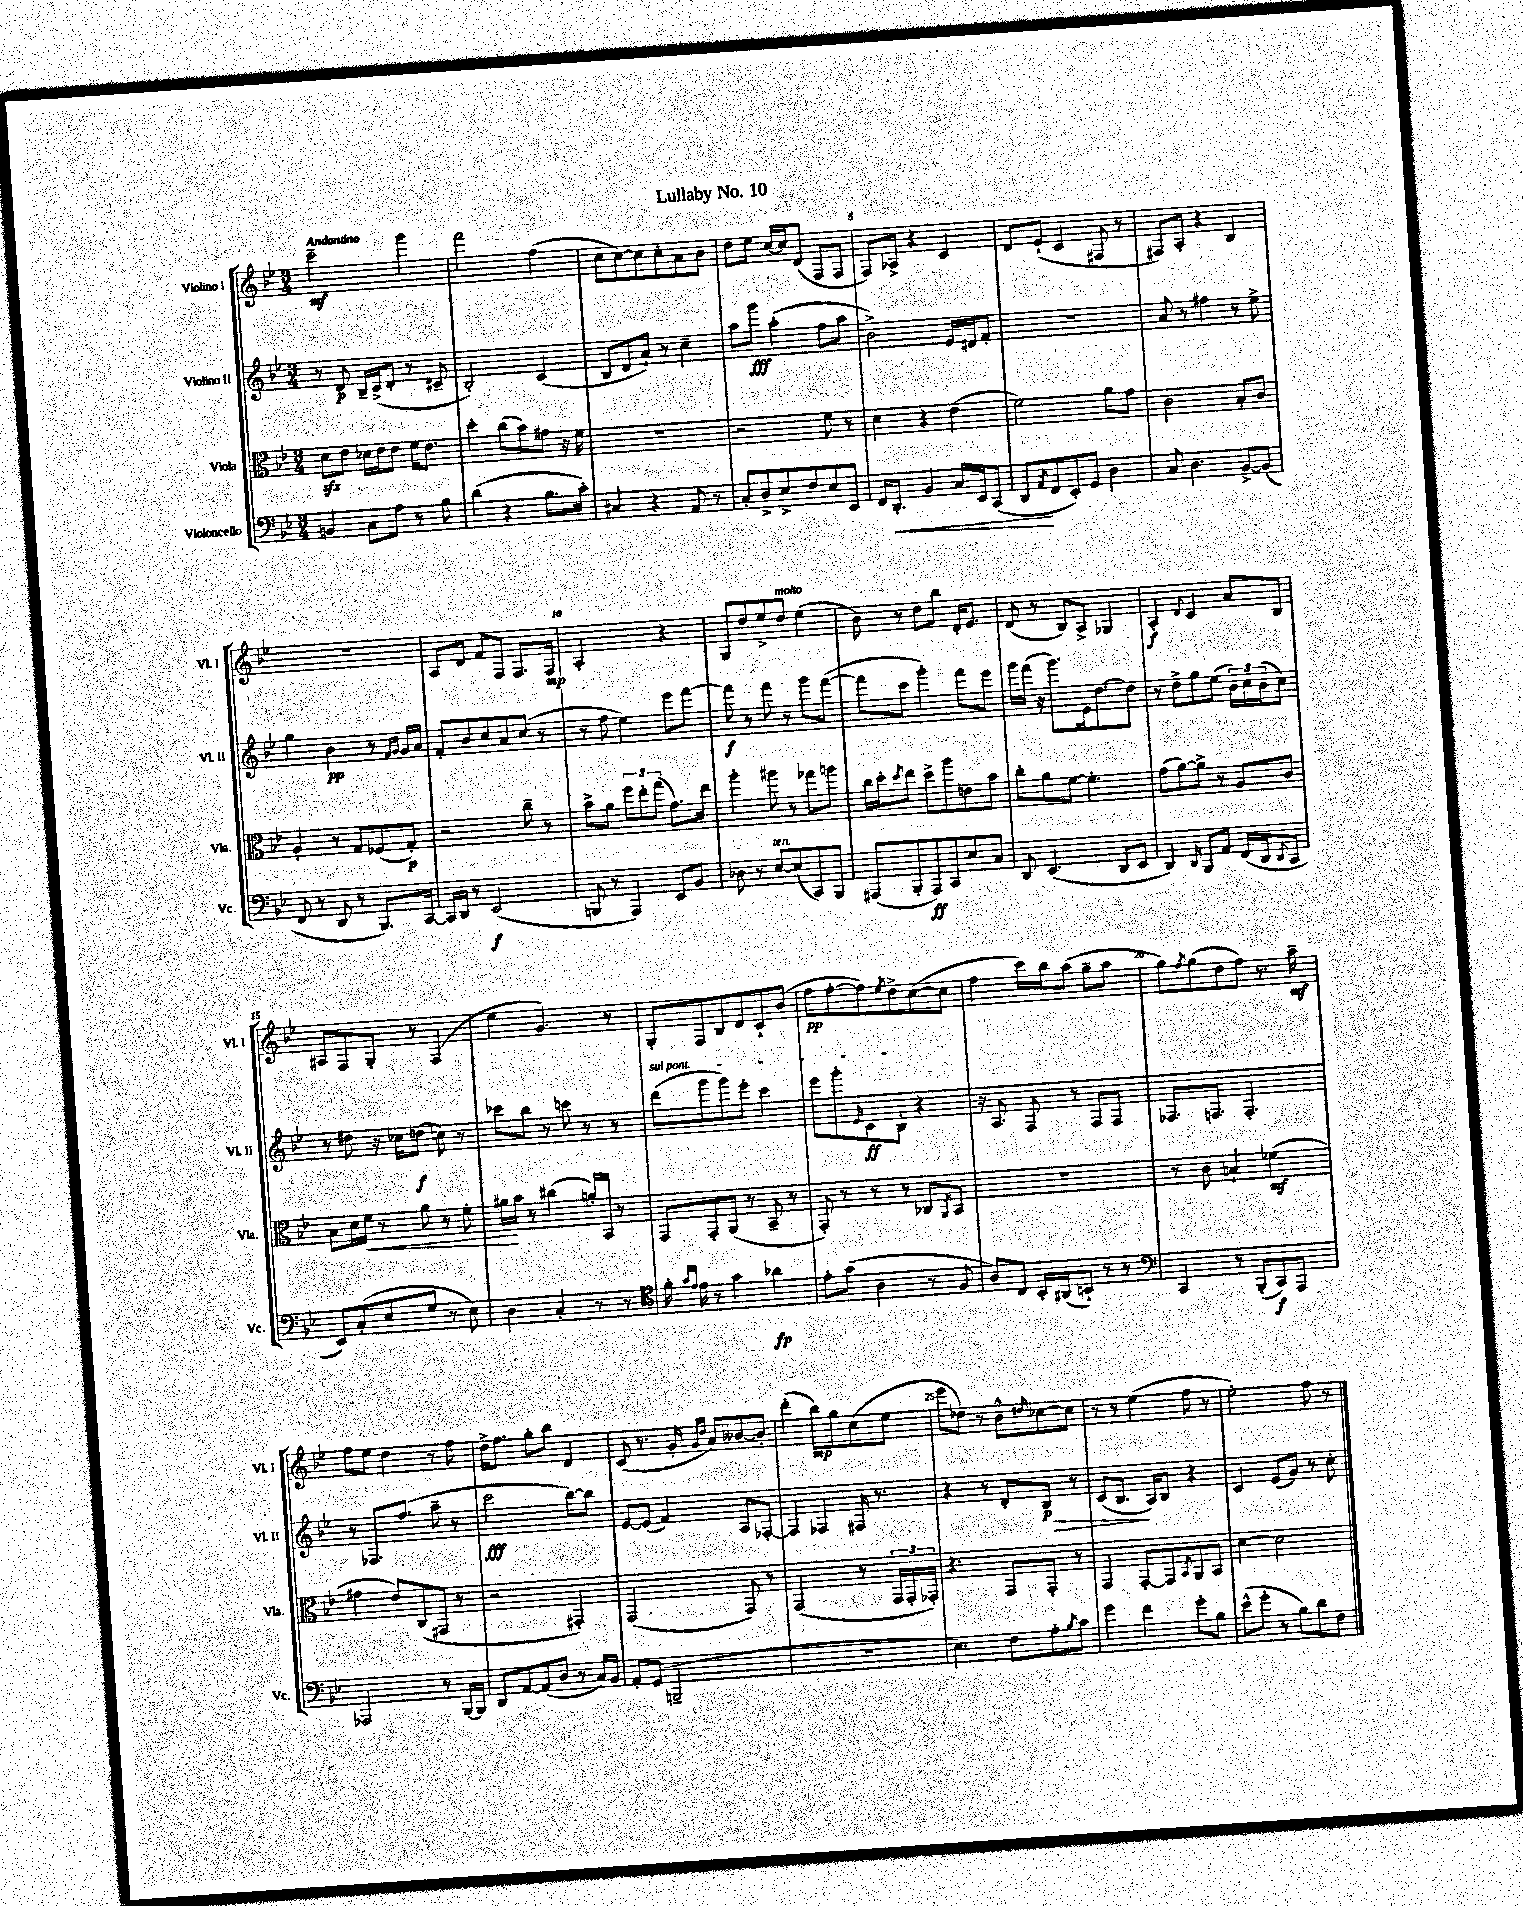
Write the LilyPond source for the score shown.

\header { title = "Lullaby No. 10" }
<<
\new StaffGroup <<
\new Staff = "s0" \with { instrumentName = "Violino I" shortInstrumentName = "Vl. I" } {
    \clef treble \key bes \major \numericTimeSignature \time 3/4 \tempo "Andantino"
    c'''2--\mf g'''4 |
    f'''2 f''4( |
    c''8 c''8~) c''8 c''8-. a'8 bes'8 |
    d''8 ees''8 c''16~ c''16 d'8( f8 f8 |
    f8) aes8-> r4 c'4 |
    d'8 ees'8-!( c'4 fis8 r8 |
    fis8) a8-. r4 bes4 |
    R2. |
    a8 d'8 f'8 f8 f8. f16\mp |
    a2-. r4 |
    g8 d''8 ees''8-> d''8^\markup { \italic "molto" } ees''4( |
    bes'8) r8 d''8 bes''8 d'16-. ees'8. |
    d'8( r8 bes8) a8-> ges4 |
    a4-.\f \appoggiatura { d'8 } c'4 a'8 bes8 |
    ais8 f8 g8-. r8 f4( |
    ees''4 g'4.) r8 |
    g8-. f8 bes8 d'8 c'8-! bes'8( |
    f''8\pp f''8~-. f''8) \acciaccatura { ees''8 } d''8-> c''8~( c''8 |
    f''4 c'''16) bes''16 a''8( g''8-- a''8 |
    g''8) \acciaccatura { f''8 } g''8( d''8 f''8) r8. a''16--\mf |
    f''8 ees''8 d''4 r8 f''8 |
    d''16-> f''8. g''8-. bes''8 d'4 |
    c'8( r8. g'16-. \grace { g'16 d''16 } a'8) beses'8~ beses'8-. |
    d'''4-.( bes''8\mp) g''8 c''8( ees''8 |
    ees'''8 des''8) r8 bes'8-^ \grace { d''16 } ces''8~ ces''8 |
    r8 r8 ees''4( f''8 r8 |
    ees''2-.) f''8 r8 \bar "|." |
}
\new Staff = "s1" \with { instrumentName = "Violino II" shortInstrumentName = "Vl. II" } {
    \clef treble \key bes \major \numericTimeSignature \time 3/4
    r8 d'8\p bes16-- c'16->( d'8-. r8 cis'8-- |
    bes2-.) c'4( |
    bes8 d'8 a'8-!) r8 c''4-- |
    a''8 g'''8\fff a''4-.( f''8 a''8 |
    bes'2->) ees'16 dis'16 f'8-. |
    R2. |
    a'8 r8 fis''4 r8 ees''8-> |
    g''4 bes'4\pp r8 \grace { f'16 g'16 } g'16 a'16 |
    f'8-. bes'8 c''8 a'8 c''8( r8 |
    r8 f''8 ees''4) ees'''8 f'''8~ |
    f'''8\f r8 f'''8 r8 g'''8 f'''8~( |
    f'''8 c'''8 g'''4-.) f'''8 ees'''8 |
    g'''16 f'''16( r16 g'''8.) ees'16 d''8.~ d''8 |
    r8 d''8-> g''8 ees''8( \tuplet 3/2 { bes'16) c''16 bes'16( } c''8) |
    r8 dis''8 r16 ces''16 d''8\f( c''8) r8 |
    ces'''8 bes''8 r8 c'''8 r8 r8 |
    \once \override TextSpanner.bound-details.left.text = \markup { \italic "sul pont." } d'''8\startTextSpan( g'''8 g'''8) ees'''8-. c'''4 |
    ees'''8 g'''8-. \grace { ees'16 } c'8\ff bes8-.\stopTextSpan r4 |
    r16 a8. f8 r8 f8 f8 |
    fes8. f8. f4.-. |
    r8 fes8. f''8.( a''8-- r8 |
    c'''2\fff bes''8~) bes''8 |
    ees'8~ ees'8( f'4) a8 fes8~-. |
    fes4 fes4 fis16 r8. |
    r4 r8 d'8-. bes8\p\> r8 |
    c'8( bes8.\! a16) bes8 r4 |
    c'4 ees'8( g'8) r8 c''8-. \bar "|." |
}
\new Staff = "s2" \with { instrumentName = "Viola" shortInstrumentName = "Vla." } {
    \clef alto \key bes \major \numericTimeSignature \time 3/4
    d'8\sfz ees'8 des'16 ees'16 ees'8 f'16 ees'8. |
    d''4-. c''8( bes'8) gis'8 r16 f'16 |
    R2. |
    r2 f'8 r8 |
    d'4 r4 ees'4( |
    f'2) a'8 g'8 |
    c'2 bes8-. c'8 |
    a4-. r8 g8 fes8( g8-.\p) |
    r2 c''8-- r8 |
    bes'8-> a'8 \tuplet 3/2 { f''8 ees''8-. g''8( } g'8.) ees''16 |
    a''4-. ais''8 r8 ges''8 a''8 |
    c''16 d''16-. \acciaccatura { d''8 } ees''8 d''8-> a''8 e'8 bes'8 |
    c''8-. a'8 f'8~ f'4.-. |
    g'8( a'8~) a'8-> r8 a8 c'8 |
    bes8 d'16 f'16\< r8 a'8 r8 f'8-. |
    ais'16\! bes'16 r8 cis''4( a'16-.) bes,16 r8 |
    g,8 g,8-. a,8( r8 bes,8-- r8 |
    g,8-.) r8 r8 r8 ces8 \acciaccatura { a,8 } bes,8 |
    R2. |
    r8 c'8 b4-! fes'4\mf( |
    gis'4 ees'8) c8( gis,8 r8 |
    r2 gis,4-.) |
    g,2( g,8) r8 |
    g,2( r8 \tuplet 3/2 { g,16 g,16-. ges,16-.) } |
    r4. g,8 g,8-. r8 |
    g,4 g,8~-. g,8 \acciaccatura { bes,8 } a,8 bes,8 |
    d'4~ d'2 \bar "|." |
}
\new Staff = "s3" \with { instrumentName = "Violoncello" shortInstrumentName = "Vc." } {
    \clef bass \key bes \major \numericTimeSignature \time 3/4
    b,4 c8 a8 r8 bes8 |
    d'4( r4 bes8. c'16-.) |
    cis4 r4 a,8 r8 |
    c8-. d8-> ees8-> f8 ees8 ees,8 |
    f,16 d,8.-.\< bes,4 c16 ees,16 c,8( |
    d,8\! \acciaccatura { a,8 } f,8 ees,8-.) g,8 d4 |
    c8 d4. bes,8~-> bes,8( |
    f,8 r8 d,8 r8 bes,,8.) c,16~ |
    c,16 d,16 r8 ees,2\f( |
    b,,8 r8 a,,4) ees,8 bes,8 |
    des8 r8 ees8~^\markup { \italic "ten." } ees8( c,8) bes,,8 |
    ais,,8( bes,,8-. ais,,8\ff) c,8 ees8 c8 |
    d,8 ees,4.( d,8 ees,8 |
    d,4) \grace { d,16 } bes,,8 a,8 f,16( d,16 \appoggiatura { d,8 } c,8 |
    ees,8) c8-.( ees8 g8 r8 ees8) |
    d4 c4-. r8 r8 |
    \clef tenor f'16-. \grace { g'16 ees'16 } ees'16 r8 g'4 aes'4\fp |
    ees'8-. g'8( a4 r8 f8 |
    a8) c8 bes,16-. ais,16( b,8-!) r8 r8 |
    \clef bass c,4 r8 bes,,8-.( c,8\f) a,,8 |
    aes,,2 r8 bes,,16~ bes,,16 |
    d,8 a,8~ a,8( d8 r8 c16) bes,16 |
    a,8-. g,8( b,,2-- |
    R2. |
    ees4.) f8 a8-. \acciaccatura { bes8 } c'8 |
    g'4 f'4 g'8-. bes8 |
    ees'8-^( g'8-. r8 bes8) d'8 f8 \bar "|." |
}
>>
>>
\layout { \context { \Score \override BarNumber.break-visibility = ##(#f #t #t) barNumberVisibility = #(every-nth-bar-number-visible 5) } }
